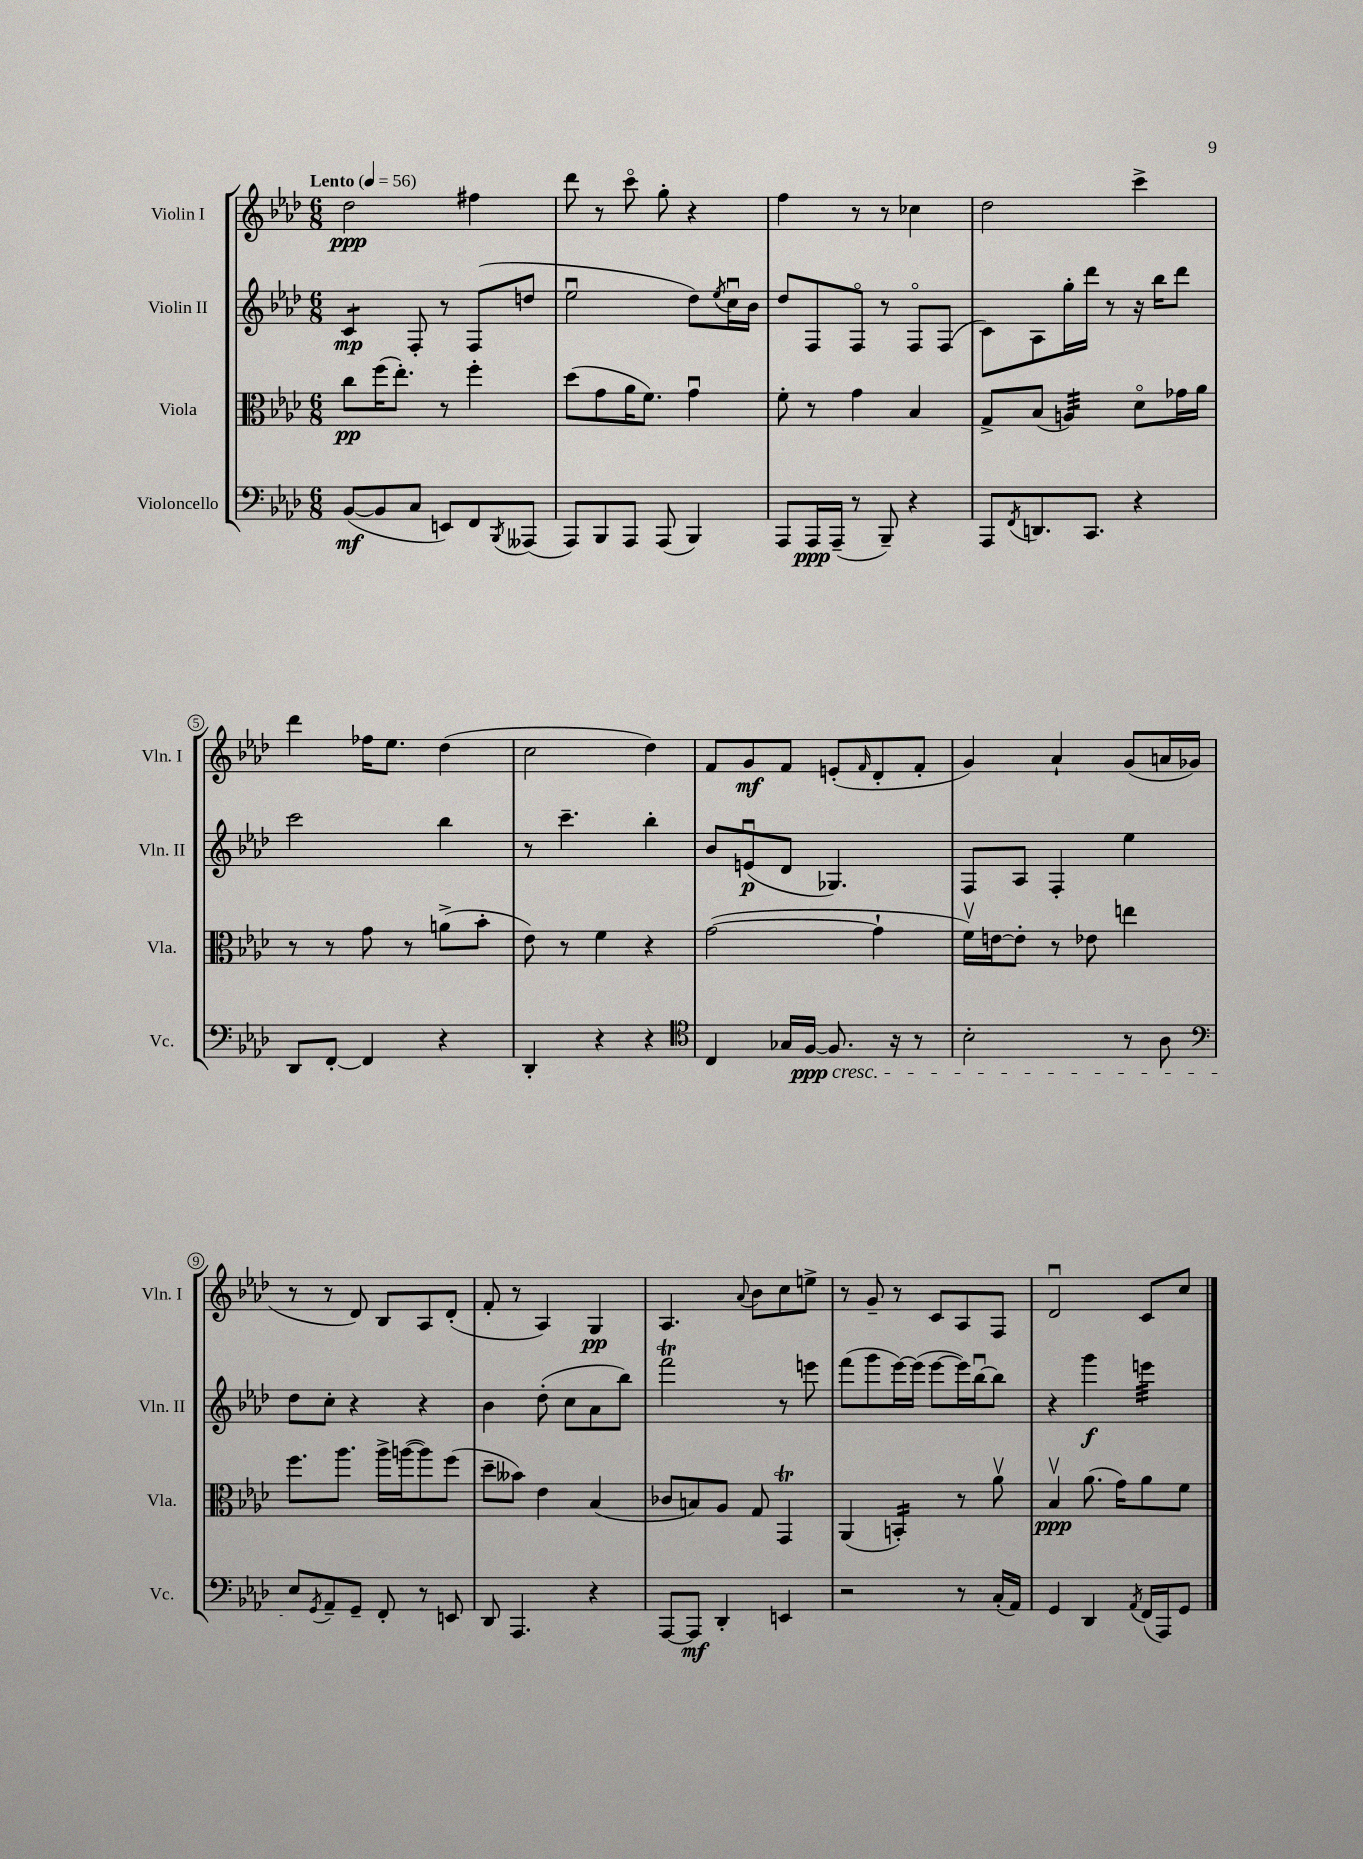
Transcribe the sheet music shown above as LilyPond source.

<<
\new StaffGroup <<
\new Staff = "s0" \with { instrumentName = "Violin I" shortInstrumentName = "Vln. I" } {
    \clef treble \key aes \major \numericTimeSignature \time 6/8 \tempo "Lento" 4 = 56
    des''2\ppp fis''4 |
    des'''8 r8 c'''8\flageolet g''8-. r4 |
    f''4 r8 r8 ces''4 |
    des''2 c'''4-> |
    des'''4 fes''16 ees''8. des''4( |
    c''2 des''4) |
    f'8 g'8\mf f'8 e'8-.( \grace { f'16 } des'8-. f'8-. |
    g'4) aes'4-! g'8( a'16 ges'16 |
    r8 r8 des'8) bes8 aes8 des'8-.( |
    f'8-. r8 aes4) g4\pp |
    aes4. \appoggiatura { aes'8 } bes'8 c''8 e''8-> |
    r8 g'8-- r8 c'8 aes8 f8 |
    des'2\downbow c'8 c''8 \bar "|." |
}
\new Staff = "s1" \with { instrumentName = "Violin II" shortInstrumentName = "Vln. II" } {
    \clef treble \key aes \major \numericTimeSignature \time 6/8
    c'4:8\mp f8-. r8 f8( d''8 |
    ees''2\downbow des''8) \acciaccatura { ees''8 } c''16\downbow bes'16 |
    des''8 f8 f8\flageolet r8 f8\flageolet f8( |
    c'8) aes8 g''16-. des'''16 r8 r16 bes''16 des'''8 |
    c'''2 bes''4 |
    r8 c'''4.-- bes''4-. |
    bes'8 e'8\downbow\p( des'8 ges4.) |
    f8 aes8 f4-. ees''4 |
    des''8 c''8-. r4 r4 |
    bes'4 des''8-.( c''8 aes'8 bes''8) |
    f'''2\trill r8 e'''8 |
    f'''8( g'''8 ees'''16~) ees'''16( ees'''8~ ees'''16) bes''16~\downbow bes''8 |
    r4 g'''4\f e'''4:32 \bar "|." |
}
\new Staff = "s2" \with { instrumentName = "Viola" shortInstrumentName = "Vla." } {
    \clef alto \key aes \major \numericTimeSignature \time 6/8
    c''8\pp f''16( ees''8.-.) r8 f''4-. |
    des''8( g'8 aes'16 f'8.) g'4\downbow |
    f'8-. r8 g'4 bes4 |
    g8-> bes8( a4:32) des'8\flageolet ges'16 aes'16 |
    r8 r8 g'8 r8 a'8->( bes'8-. |
    ees'8) r8 f'4 r4 |
    g'2~( g'4-! |
    f'16\upbow) e'16~ e'8-. r8 ees'8 e''4 |
    f''8. aes''8. aes''16-> a''16~( a''8) f''8( |
    des''8-- beses'8) ees'4 bes4( |
    ces'8 b8) aes8 g8 g,4\trill |
    aes,4( b,4:16-.) r8 aes'8\upbow |
    bes4\upbow\ppp aes'8.( g'16) aes'8 f'8 \bar "|." |
}
\new Staff = "s3" \with { instrumentName = "Violoncello" shortInstrumentName = "Vc." } {
    \clef bass \key aes \major \numericTimeSignature \time 6/8
    bes,8~\mf( bes,8 c8 e,8) f,8 \acciaccatura { bes,,8 } aeses,,8( |
    aes,,8) bes,,8 aes,,8 aes,,8( bes,,4) |
    aes,,8 aes,,16\ppp aes,,16--( r8 bes,,8--) r4 |
    aes,,8 \acciaccatura { f,8 } d,8. c,8. r4 |
    des,8 f,8~-. f,4 r4 |
    des,4-. r4 r4 |
    \clef tenor c4 ges16 f16~\ppp\cresc f8. r16 r8 |
    bes2-. r8 aes8 |
    \clef bass ees8\! \acciaccatura { g,8 } aes,8-- g,8-- f,8-. r8 e,8 |
    des,8 aes,,4. r4 |
    aes,,8~ aes,,8\mf des,4-. e,4 |
    r2 r8 c16-.( aes,16) |
    g,4 des,4 \acciaccatura { aes,8 } f,16( aes,,16) g,8 \bar "|." |
}
>>
>>
\layout { \context { \Score \override BarNumber.stencil = #(make-stencil-circler 0.1 0.3 ly:text-interface::print) } }
